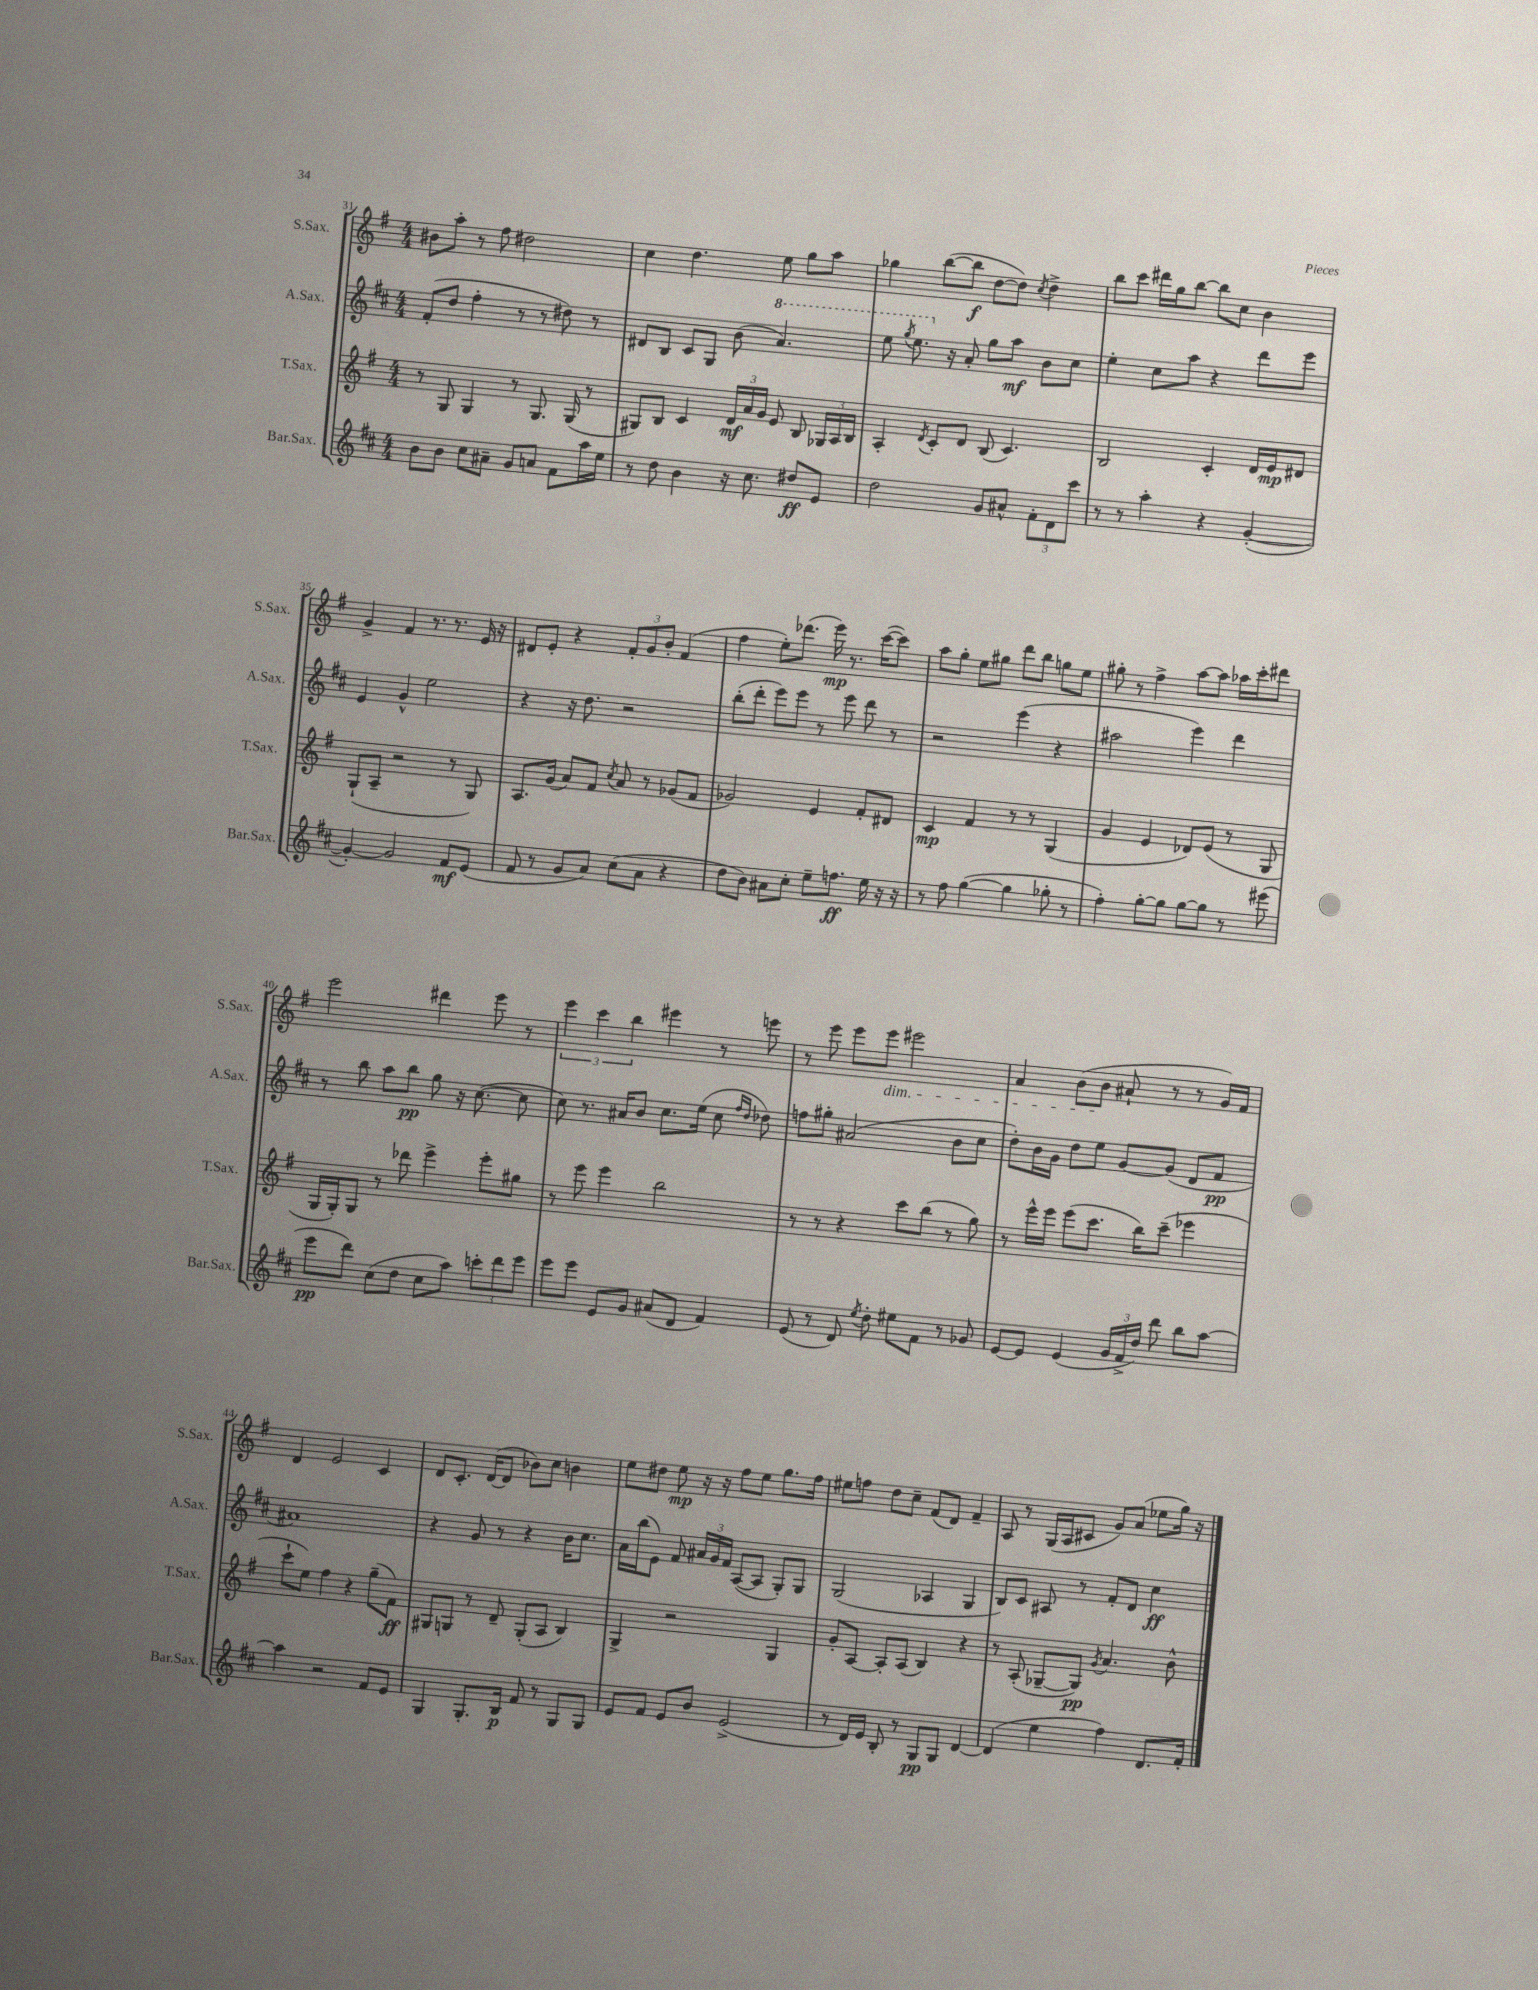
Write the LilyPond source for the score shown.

<<
\new StaffGroup <<
\new Staff = "s0" \with { instrumentName = "S.Sax." shortInstrumentName = "S.Sax." } {
    \clef treble \key g \major \numericTimeSignature \time 4/4
    \autoBeamOff bis'8[ a''8]-. r8 fis''8 dis''2 |
    c''4 d''4. e''8 g''8[ a''8] |
    ges''4 b''8[~( b''8]\f d''8[~ d''8]) \acciaccatura { c''8 } d''4-> |
    b''8[ c'''8] dis'''16[ g''16 b''8]~ b''8[ c''8] b'4 |
    g'4-> fis'4 r8. r8. e'16 r16 |
    dis'8[ e'8]-. r4 \tuplet 3/2 { fis'8[-. g'8 b'8]-. } fis'4( |
    fis''4 e''8[-.) des'''8.]( e'''16\mp) r8. c'''16[~( c'''8]) |
    a''8[ g''8]-. e''8[ gis''8] d'''8[ b''8] g''8[ e''8] |
    gis''8-. r8 fis''4-> a''8[~ a''8] aes''16[ c'''16-. dis'''8] |
    e'''2 dis'''4 e'''8 r8 |
    \tuplet 3/2 { e'''4 c'''4 b''4 } eis'''4 r8 e'''8 |
    r8 e'''8 e'''8[ e'''8]\dim eis'''2 |
    a'4 b'8[( b'8]\! ais'8-! r8 r8 g'16[) fis'16] |
    d'4 e'2 c'4 |
    d'8[ c'8.]-. d'16[~( d'8] bes'8[) c''8] b'4 |
    e''8[ dis''8] e''8\mp r16 r16 fis''8[ e''8] g''8.[ fis''16] |
    eis''8[ f''8] d''8[ c''8]-- fis'8[( d'8]) fis'4-- |
    a8 r8 g16[( a16 cis'8] g'8[) a'8]( ees''8[ g''16]) r16 \bar "|." |
}
\new Staff = "s1" \with { instrumentName = "A.Sax." shortInstrumentName = "A.Sax." } {
    \clef treble \key d \major \numericTimeSignature \time 4/4
    \autoBeamOff fis'8[-.( d''8] fis''4-. r8 r8 dis''8) r8 |
    dis'8[ b8] cis'8[ g8] b'8( \ottava #1 a''4.) |
    e'''8 \acciaccatura { g'''8 } e'''8. \ottava #0 r16 a'8-. g''8[ a''8]\mf b'8[ cis''8] |
    e''4-. cis''8[ a''8] r4 d'''8[ e'''8] |
    e'4 g'4-^ e''2 |
    r4 r16 d''8. r2 |
    b''8[-.( d'''8]-. e'''8[) e'''8] r8 e'''8 d'''8 r8 |
    r2 e'''4( r4 |
    ais''2 e'''4) d'''4 |
    r8 b''8 a''8[ b''8]\pp g''8 r16 cis''8.~( cis''8 |
    cis''8) r8. ais'16[ b'8] cis''8.[ e''16]( cis''8 \grace { fis''16[ d''16] } des''8) |
    f''8[ gis''8]-. ais'2( b'8[ cis''8] |
    d''8[-.) b'16 g'16] d''8[ e''8] g'8[~ g'8]( d'8[ fis'8]\pp |
    ais'1) |
    r4 g'8 r8 r4 b'16[ cis''8.] |
    a'16[ b''16( e'8]) fis'8 \tuplet 3/2 { ais'16[ g'16 fis'16] } a8[~( a8] g8[-.) g8] |
    g2( aes4 g4 |
    b8[) cis'8] ais8 r8 fis'8[-. d'8] cis''4\ff \bar "|." |
}
\new Staff = "s2" \with { instrumentName = "T.Sax." shortInstrumentName = "T.Sax." } {
    \clef treble \key g \major \numericTimeSignature \time 4/4
    \autoBeamOff r8 g8 g4 r8 g8. g16( r8 |
    gis8[) b8] c'4 \tuplet 3/2 { d'16[\mf a'16 g'16] } e'8 b8 \tuplet 3/2 { ges16[ a16 b16] } |
    a4-. \acciaccatura { d'8 } c'8[-. d'8] b8( c'4.) |
    b2 c'4-. d'16[ e'16\mp dis'8] |
    g8[-!( a8]-- r2 r8 g8) |
    a8.[ g'16]( a'8[) fis'8] \acciaccatura { c''8 } a'8 r8 ges'8[( fis'8] |
    ges'2) e'4 fis'8[-. dis'8] |
    c'4\mp fis'4 r8 r8 g4( |
    g'4 e'4 des'8[) e'8]( r8 g8 |
    g16[ g16-.) g8] r8 des'''8 e'''4-> e'''8[-. gis''8] |
    r8 e'''8 e'''4 b''2 |
    r8 r8 r4 c'''8[ b''8]( r8 g''8) |
    r8 e'''16[-^ e'''16] e'''8[( c'''8.] b''16[) c'''8]--( ees'''4 |
    c'''8[-! e''8]) fis''4 r4 g''8[--( fis'8]\ff) |
    gis8[ g8] r8 d'8-- g8[-.( a8] b4) |
    g4-> r2 g4 |
    g'8[-. a8]~ a8[-. a8]( b4) r4 |
    r8 a8-.( ges8[~-- ges8]\pp) \acciaccatura { g'8 } a'4. b'8-^ \bar "|." |
}
\new Staff = "s3" \with { instrumentName = "Bar.Sax." shortInstrumentName = "Bar.Sax." } {
    \clef treble \key d \major \numericTimeSignature \time 4/4
    \autoBeamOff b'8[ b'8] cis''8[ ais'8]-- g'8[ a'8] fis'8[ a''16 e''16] |
    r8 d''8 b'4 r16 cis''8. dis''8[\ff e'8] |
    d''2 g'8[ ais'8]-^ \tuplet 3/2 { fis'8[-. d'8 cis'''8] } |
    r8 r8 a''4-. r4 g'4~-.( |
    g'4~-.) g'2 fis'8[\mf e'8]( |
    fis'8 r8 g'8[ a'8]) cis''8[( a'8] r4 |
    d''8[ b'8]) ais'8[ cis''8]-. e''8[-- f''8.]\ff e''16 r16 r16 |
    r8 fis''8 g''4~( g''4 ges''8-. r8 |
    fis''4-.) g''8[~-. g''8] g''8[~ g''8] r8 eis'''8( |
    e'''8[\pp d'''8]) cis''8[( d''8] cis''8[ a''8]) \tuplet 3/2 { c'''8[-. d'''8 e'''8] } |
    e'''8[ e'''8] e'8[ g'8] ais'8[( d'8] fis'4) |
    e'8( r8 d'8) \acciaccatura { e''8 } d''8-. eis''8[ fis'8] r8 ges'8 |
    e'8[~ e'8] e'4( \tuplet 3/2 { g'16[ fis'16-> d''16]) } d'''8 b''8[ a''8]~ |
    a''4 r2 fis'8[ e'8] |
    g4 g8.[-. b16]\p fis'8 r8 g8[ g8] |
    e'8[ fis'8] e'8[ b'8] e'2->( |
    r8 d'16[) e'16] b8-. r8 g8[\pp g8] d'4~ |
    d'4( e''4 fis''4) d'8.[ fis'16]-. \bar "|." |
}
>>
>>
\layout { \context { \Score currentBarNumber = #31 } }
